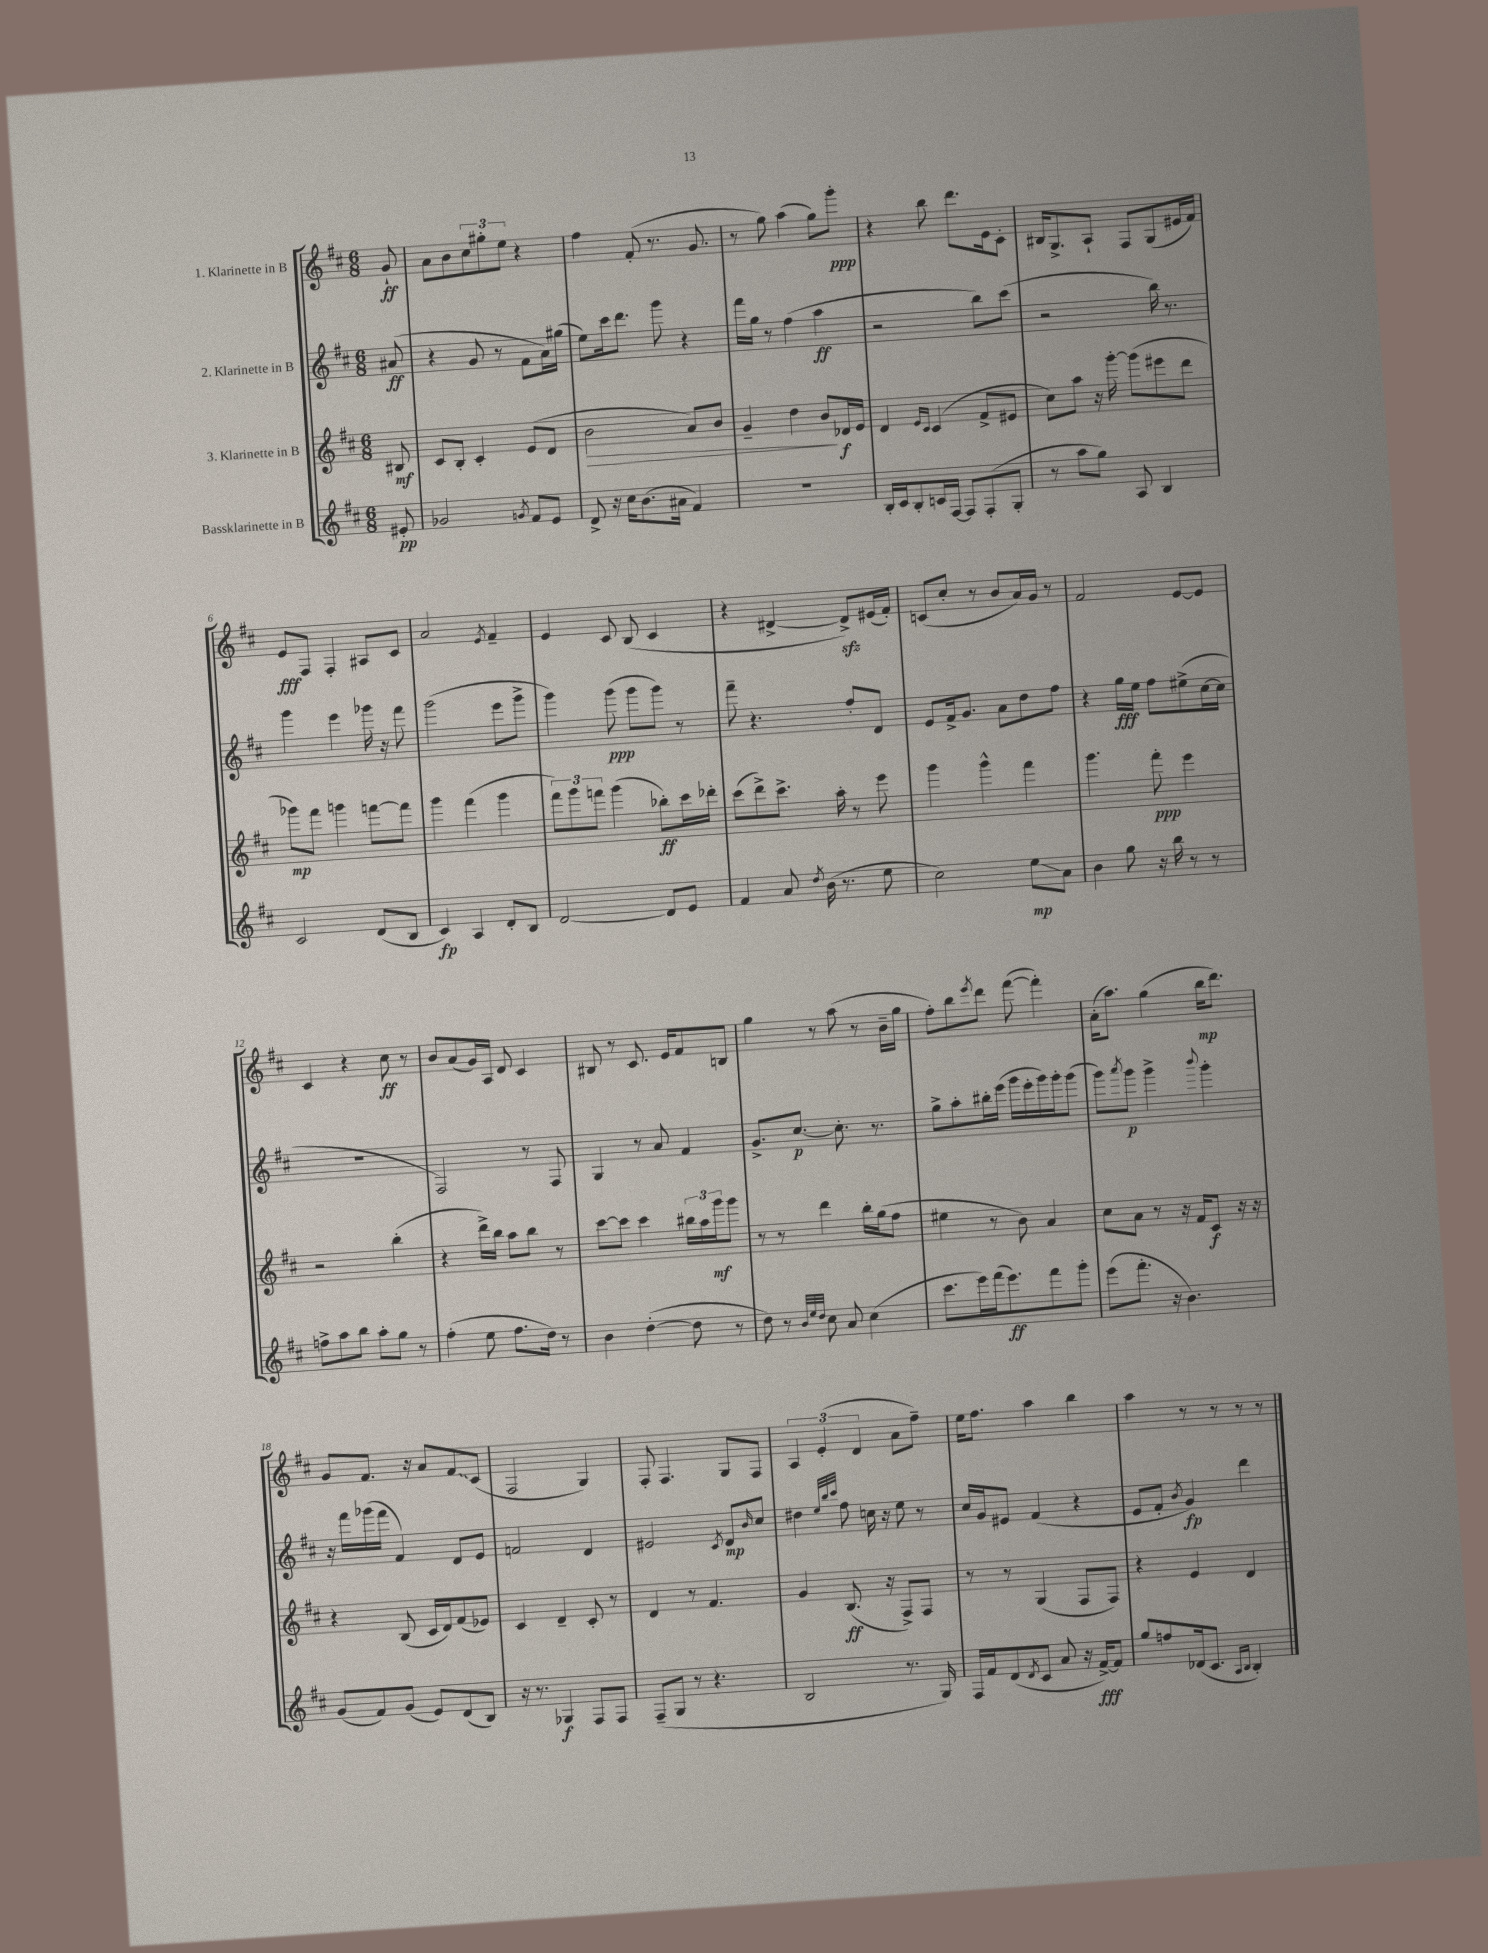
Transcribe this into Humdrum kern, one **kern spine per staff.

**kern	**kern	**kern	**kern
*staff4	*staff3	*staff2	*staff1
*clefG2	*clefG2	*clefG2	*clefG2
*k[f#c#]	*k[f#c#]	*k[f#c#]	*k[f#c#]
*M6/8	*M6/8	*M6/8	*M6/8
8e#'	8B#	(8a#	8g`
=	=	=	=
2g-	8c#	4r	8a
.	8B'	.	8b
.	4c#'	8g	12cc#
.	.	.	12gg#'
.	.	8r	.
.	.	.	12ee
8qg	.	.	.
8f#	(8e	8f#	4r
8e	8d	16a)	.
.	.	(16gg#	.
=	=	=	=
8d^	2b	8ee)	4ff#
16r	.	16ccc#	.
16cc#	.	8.ddd	.
(8.b	.	.	(8f#'
.	.	8ggg	8.r
16a#	.	.	.
4f#)	8a)	4r	.
.	.	.	8.g
.	8b	.	.
=	=	=	=
2.r	4g~	16fff#	8r
.	.	16gg	.
.	.	8r	8gg)
.	4dd	(4ff#	(4aa
.	8b	4aa	8gg)
.	16d-	.	8ggg'
.	16e	.	.
=	=	=	=
16B'	4d	2r	4r
16c#	.	.	.
8B'	.	.	.
.	16qqe	.	.
.	16qqc#	.	.
16c	(4c#	.	8bb
[16F#	.	.	.
8F#]	.	.	8.ddd
(8F#'	8f#^	8bb)	.
.	.	.	16e
8G'	8e#	(8ccc#	8c#'
=	=	=	=
8r	8cc#)	2r	16B#
.	.	.	8.G^
8aa	8aa	.	.
8gg)	16r	.	8A`
.	[16ggg'	.	.
8A	(8ggg]	.	8F#
4B	8eee#	16bb)	(8G
.	.	8.r	.
.	8ddd	.	16e#
.	.	.	16f#)
=	=	=	=
2c#	8ggg-)	4ggg	8e
.	8fff#	.	8F#
.	4ggg	4eee	4F#'
(8d	[8fff	16ggg-	8A#
.	.	16r	.
8B	8fff]	8fff#	8c#
=	=	=	=
4c#)	4ggg	(2ggg	2a
4A	(4fff#	.	.
.	.	.	8qe
8d'	4ggg	8eee	4f#~
8B	.	8ggg^	.
=	=	=	=
[2d	12fff#)	4ggg)	4e
.	12ggg	.	.
.	12fff	.	.
.	(4ggg	(8ggg	8c#
.	.	8ggg	(8B
8d]	8bb-')	8ggg)	4c#
8e	16ccc#	8r	.
.	16ddd-'	.	.
=	=	=	=
4f#	(8ccc#	8fff#~	4r
.	8ddd^)	4.r	.
8a	8.ccc#^	.	[4d#^
8qdd	.	.	.
(16b	.	.	.
8.r	16aa'	.	.
.	8r	8ff#'	8d#^])
8ee	8eee	8d	(16e#
.	.	.	16f#')
=	=	=	=
2cc#)	4ggg	8e	(8c
.	.	16f#^	8cc#'
.	.	8.g	.
.	4ggg^^	.	8r
.	.	8a	8b
8ee	4fff#	8dd	16a)
.	.	.	16g
8a	.	8ff#	8r
=	=	=	=
4b	4.ggg	4r	2f#
8gg	.	16gg	.
.	.	16ee	.
16r	8fff#'	8ff#	.
16bb	.	.	.
8r	4eee	(8ee#^	[8e
8r	.	[16cc#	8e]
.	.	16cc#]	.
=	=	=	=
8ff^	2r	2.r	4c#
8aa	.	.	.
8bb	.	.	4r
8aa'	.	.	.
8gg	(4bb'	.	8cc#
8r	.	.	8r
=	=	=	=
(4ff#'	4r	2F#)	8b
.	.	.	(8a
8ee	16ddd^)	.	16g)
.	16bb	.	16A
8.ff#	8aa	.	8d
.	8bb	8r	4c#
16dd)	.	.	.
8r	8r	8F#	.
=	=	=	=
4b	[8ccc#	4G	8B#
.	8ccc#]	.	8r
([4dd'	4ccc#	8r	8.c#
.	.	8a	.
.	.	.	16e
8dd]	24bb#	4f#	8f#
.	24aa	.	.
.	24ggg	.	.
8r	8ggg	.	8B
=	=	=	=
8dd)	8r	8.g^	4gg
8r	8r	.	.
.	.	[8.cc#	.
32qqb	.	.	.
32qqee	.	.	.
32qqdd	.	.	.
8cc#	4ddd	.	8r
8a	.	8.cc#']	(8aa
(4cc#	16bb'	.	8r
.	(16gg	8.r	.
.	8ff#	.	16b~
.	.	.	16gg
=	=	=	=
8.ccc#	4ee#	8gg^	8ff#')
.	.	8aa'	8bb
16eee)	.	.	.
.	.	.	8qeee
(16fff#	8r	16bb#'	8ddd
8.eee)	.	(16eee	.
.	8b)	16ggg	([8fff#
.	.	16eee'	.
8fff#	4a	16ggg)	4fff#'])
.	.	16ggg'	.
8ggg'	.	(8ggg	.
=	=	=	=
(8eee	8cc#	8ggg)	(16a'
.	.	.	8.aa)
.	.	8qaaa	.
8.fff#'	8a	8ggg	.
.	8r	4ggg^	(4gg
16r	.	.	.
4.b)	16r	.	.
.	16f#	.	.
.	.	8qqbbb	.
.	8c#	4ggg'	16bb
.	.	.	8.ddd)
.	16r	.	.
.	16r	.	.
=	=	=	=
(8g	4r	16r	8g
.	.	16fff#	.
8f#)	.	(16ggg-	8.f#
.	.	16fff#	.
(8g	(8B	4f#)	.
.	.	.	16r
8e)	16c#	.	8a
.	16d)	.	.
(8d	(8f#	8d	8f#
8B)	8e-)	8e	(8c#
=	=	=	=
16r	4c#	2f	2F#
8.r	.	.	.
4G-	4d~	.	.
8F#	8c#'	4d	4G)
8F#	8r	.	.
=	=	=	=
(8F#~	4d	2e#	8F#'
8G	.	.	4.F#
8r	8r	.	.
4.r	4.f#	.	.
.	.	8qc#	.
.	.	8d	8G
.	.	16qqb	.
.	.	8cc#	8F#
=	=	=	=
2B	4g	4dd#	6A
.	.	.	(6e'
.	.	32qqee	.
.	.	32qqbb	.
.	.	32qqccc#	.
.	(8.B	8ff#	.
.	.	.	6d
.	.	16cc	.
.	16r	16r	.
8.r	8F#^)	8ee	8a
.	8F#	8r	8ff#~)
16G)	.	.	.
=	=	=	=
16F#	8r	16cc#	16ee
16f#	.	16g	8.ff#
(8d	8r	8e#	.
8qd	.	.	.
8c#	(4G	(4f#	4aa
8a	.	.	.
16r	8F#	4r	4bb
[16f#^)	.	.	.
8f#]	8F#)	.	.
=	=	=	=
8gg	4r	8e	4aa
8ff	.	8f#'	.
.	.	8qb	.
(16d-	4e	4g)	8r
8.c#	.	.	.
.	.	.	8r
16qqA	.	.	.
16qqB	.	.	.
4B')	4d	4ddd	8r
.	.	.	8r
==	==	==	==
*-	*-	*-	*-
